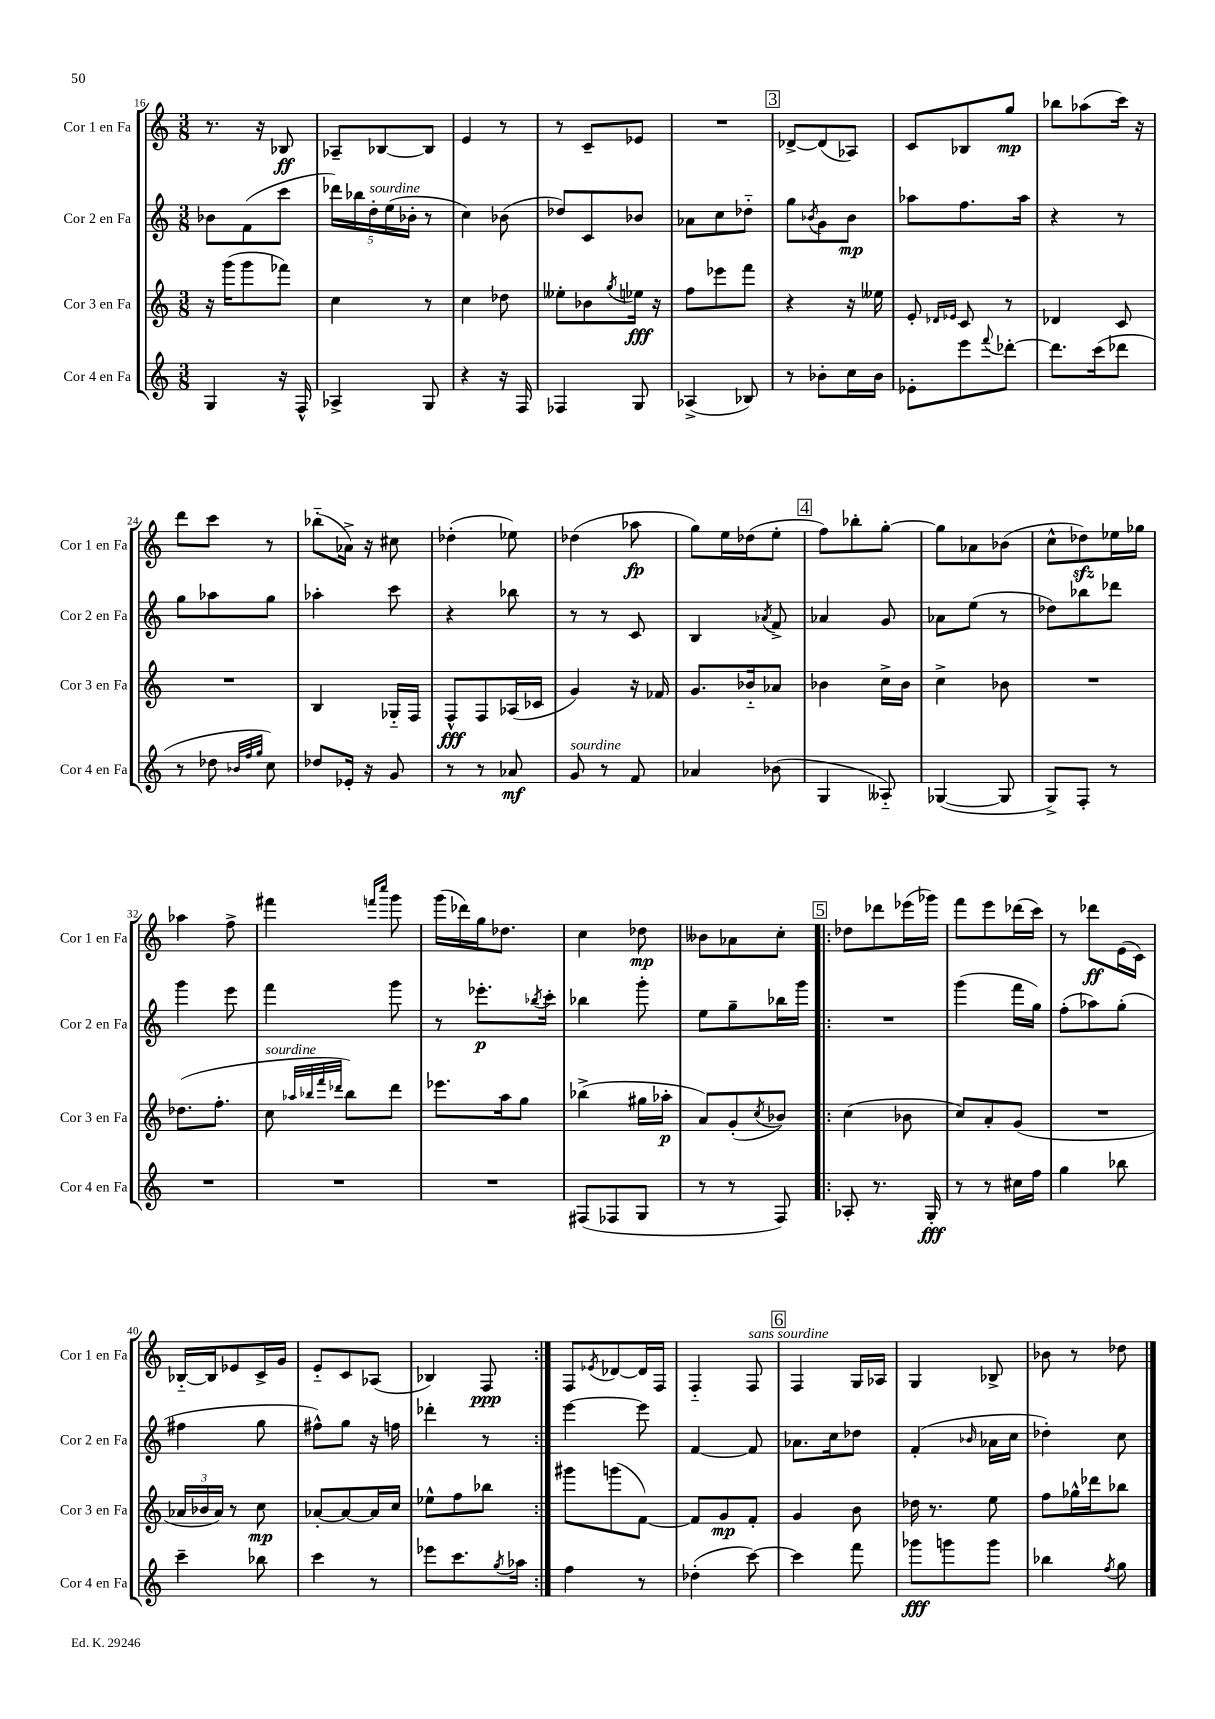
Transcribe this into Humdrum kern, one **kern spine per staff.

**kern	**kern	**kern	**kern
*staff4	*staff3	*staff2	*staff1
*clefG2	*clefG2	*clefG2	*clefG2
*k[]	*k[]	*k[]	*k[]
*M3/8	*M3/8	*M3/8	*M3/8
4G	16r	8b-	8.r
.	(16ggg	.	.
.	8ggg	(8f	.
.	.	.	16r
16r	8fff-)	8ccc	8B-
16F^^	.	.	.
=	=	=	=
4A-^	4cc	20ddd-)	8A-~
.	.	20bb-	.
.	.	20dd'	.
.	.	.	[8B-
.	.	(20ee	.
.	.	20b-'	.
8G	8r	8r	8B-]
=	=	=	=
4r	4cc	4cc)	4e
16r	8dd-	(8b-	8r
16F	.	.	.
=	=	=	=
4F-	8ee--'	8dd-)	8r
.	8b-	8c	8c~
.	8qgg	.	.
8G	16ee-	8b-	8e-
.	16r	.	.
=	=	=	=
(4A-^	8ff	8a-	4.r
.	8eee-	8cc	.
8B-)	8fff	8dd-'~	.
=	=	=	=
8r	4r	8gg	[8d-^
.	.	8qb-	.
8b-'	.	8g	(8d-]
16cc	16r	8b-	8A-)
16b-	16ee--	.	.
=	=	=	=
8e-'	8e'	8aa-	8c
.	16qqd-	.	.
.	16qqe-	.	.
8eee	8c	8.ff	8B-
8qqfff	.	.	.
[8ddd-'	8r	.	8gg
.	.	16aa-	.
=	=	=	=
8.ddd-]	4d-	4r	8bb-
.	.	.	(8aa-
(16ccc	.	.	.
8ddd-	8c	8r	16ccc)
.	.	.	16r
=	=	=	=
8r	4.r	8gg	8ddd
8dd-	.	8aa-	8ccc
32qqb-	.	.	.
32qqff	.	.	.
32qqgg	.	.	.
8cc)	.	8gg	8r
=	=	=	=
8dd-	4B	4aa-'	(8bb-'~
16e-'	.	.	16a-^)
16r	.	.	16r
8g	16G-'~	8ccc	8cc#
.	16F	.	.
=	=	=	=
8r	8F^^	4r	(4dd-'
8r	8F	.	.
8a-	(16A-	8bb-	8ee-)
.	16c-	.	.
=	=	=	=
8g	4g)	8r	(4dd-
8r	.	8r	.
8f	16r	8c	8aa-
.	16f-	.	.
=	=	=	=
4a-	8.g	4B	8gg)
.	.	.	16ee
.	16b-'~	.	(16dd-
.	.	8qa-	.
(8b-	8a-	8f^	8ee'
=	=	=	=
4G	4b-	4a-	8ff)
.	.	.	8bb-'
8A--'~)	16cc^	8g	[8gg'
.	16b-	.	.
=	=	=	=
([4G-	4cc^	8a-	8gg]
.	.	(8ee	8a-
8G-]	8b-	8r	(8b-
=	=	=	=
8G^)	4.r	8dd-)	8cc^^
8F'	.	8bb-	8dd-)
8r	.	8ddd-	16ee-
.	.	.	16gg-
=	=	=	=
4.r	(8.dd-	4ggg	4aa-
.	8.ff'	.	.
.	.	8eee	8ff^
=	=	=	=
4.r	8cc	4fff	4fff#
.	32qqaa-	.	.
.	32qqbb-	.	.
.	32qqfff	.	.
.	32qqddd-	.	.
.	8bb-)	.	.
.	.	.	16qqfff
.	.	.	16qqcccc
.	8ddd-	8ggg	8ggg
=	=	=	=
4.r	8.eee-	8r	(16ggg
.	.	.	16ddd-)
.	.	8.eee-'	16gg
.	16aa	.	8.dd-
.	8gg	.	.
.	.	8qbb-	.
.	.	16ccc'	.
=	=	=	=
(8F#	(4bb-^	4bb-	4cc
8F-	.	.	.
8G	16gg#	8ggg'	8dd-
.	16aa-'	.	.
=	=	=	=
8r	8a)	8ee	8b--
8r	(8g'	8gg~	8a-
.	8qcc	.	.
8F)	8b-)	16bb-	8cc'
.	.	16ggg	.
=!|:	=!|:	=!|:	=!|:
8A-'	(4cc	4.r	8dd-
8.r	.	.	8ddd-
.	8b-	.	(16eee-
16G'	.	.	16ggg-)
=	=	=	=
8r	8cc)	(4ggg	8fff
8r	8a'	.	8eee
16cc#	(8g	16fff	(16ddd-
16ff	.	16gg)	16ccc)
=	=	=	=
4gg	4.r	(8ff'	8r
.	.	8aa-)	8ddd-
8bb-	.	(8gg'	(16e
.	.	.	16c)
=	=	=	=
4ccc~	24a-	4ff#	[16B-'~
.	24b-	.	.
.	.	.	16B-]
.	24a-)	.	.
.	8r	.	8e-
8bb-	8cc	8gg	16c^
.	.	.	16g
=	=	=	=
4ccc	[8a-'	8ff#^^)	8e'~
.	8a-_	8gg	8c
8r	16a-]	16r	(8A-
.	16cc	16ff	.
=	=	=	=
8eee-	8ee-^^	4ddd-'	4B-)
8.ccc	8ff	.	.
.	8bb-	8r	8F
8qgg	.	.	.
16aa-	.	.	.
=:|!	=:|!	=:|!	=:|!
4ff	8ggg#	[4eee	8F
.	.	.	8qe-
.	(8ggg	.	[8d-
8r	[8f)	8eee]	16d-]
.	.	.	16F
=	=	=	=
(4dd-'	8f]	[4f	4F'~
.	8g	.	.
[8ccc)	8f'	8f]	8F
=	=	=	=
4ccc]	4g	8.a-	4F
.	.	16cc	.
8fff	8b	8dd-	16G
.	.	.	16A-
=	=	=	=
8ggg-	16dd-	(4f'	4G
.	8.r	.	.
8ggg	.	.	.
.	.	16qqb-	.
8ggg	8ee	16a-	8B-^
.	.	16cc	.
=	=	=	=
4bb-	8ff	4dd-')	8b-
.	16gg-^^	.	8r
.	16ddd-	.	.
8qff	.	.	.
8gg	8bb-	8cc	8dd-
==	==	==	==
*-	*-	*-	*-
